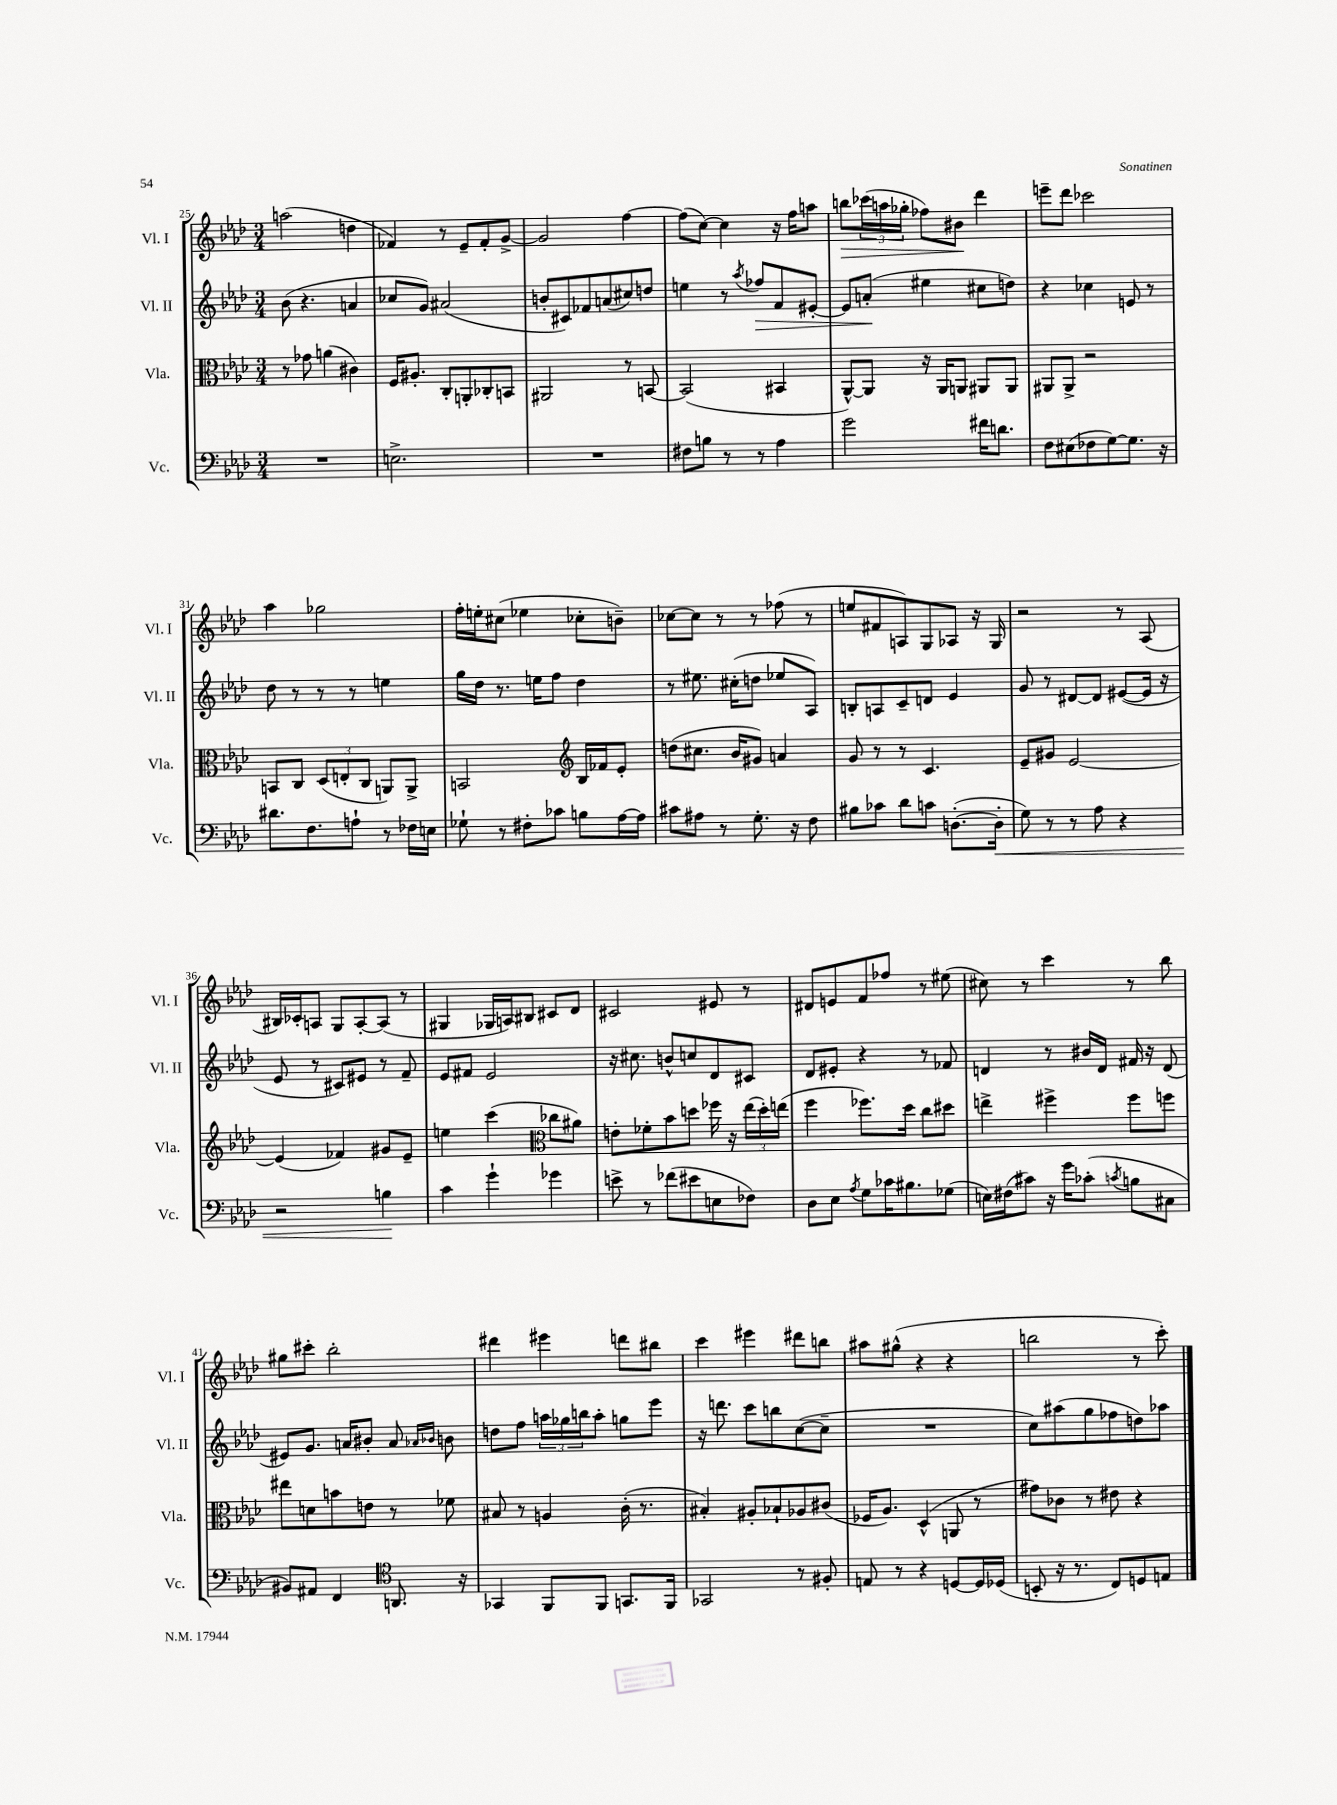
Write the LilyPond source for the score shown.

<<
\new StaffGroup <<
\new Staff = "s0" \with { instrumentName = "Vl. I" shortInstrumentName = "Vl. I" } {
    \clef treble \key aes \major \numericTimeSignature \time 3/4
    a''2( d''4 |
    fes'4) r8 ees'8-- fes'8-. g'8~-> |
    g'2 f''4~ |
    f''8( c''8~) c''4 r16 f''16 a''8 |
    b''8\> \tuplet 3/2 { ces'''16( a''16 ges''16-. } fes''8) bis'8\! des'''4 |
    e'''8-- des'''8 ces'''2 |
    aes''4 ges''2 |
    f''16-. e''16-. cis''8( ees''4 ces''8-. b'8--) |
    ces''8~ ces''8 r8 r8 fes''8( r8 |
    e''8 fis'8 a8) g8 aes8 r16 g16 |
    r2 r8 aes8( |
    bis16) ces'16-. a8 g8 a8~-. a8( r8 |
    gis4 ges16 a16) bis8 cis'8 des'8 |
    cis'2 eis'8 r8 |
    dis'8 e'8 f'8 fes''8 r8 eis''8( |
    cis''8) r8 c'''4 r8 bes''8 |
    gis''8 cis'''8-. bes''2-. |
    dis'''4 eis'''4 d'''8 bis''8 |
    c'''4 eis'''4 dis'''8 b''8 |
    ais''8 gis''8-^( r4 r4 |
    b''2 r8 c'''8-.) \bar "|." |
}
\new Staff = "s1" \with { instrumentName = "Vl. II" shortInstrumentName = "Vl. II" } {
    \clef treble \key aes \major \numericTimeSignature \time 3/4
    bes'8( r4. a'4 |
    ces''8 g'8) ais'2( |
    b'8-. cis'8) fes'8 a'8( cis''8) d''8 |
    e''4 r8 \acciaccatura { aes''8 } fes''8\> f'8 eis'8~-. |
    eis'8 a'8-.\!( eis''4 cis''8 d''8) |
    r4 ces''4 e'8 r8 |
    des''8 r8 r8 r8 e''4 |
    g''16 des''16 r8. e''16 f''8 des''4 |
    r8 eis''8. cis''16-.( d''8 ees''8 aes8) |
    b8-. a8 c'8-- d'8 ees'4 |
    g'8 r8 dis'8~ dis'8 eis'8~( eis'16 r16 |
    ees'8 r8 cis'8) eis'8 r8 f'8-- |
    ees'8 fis'8 ees'2 |
    r16 cis''8. b'8-^ c''8 des'8 cis'8 |
    des'8 eis'8-. r4 r8 fes'8 |
    d'4 r8 bis'16 d'16 fis'16 r16 d'8( |
    eis'8) g'8. a'16 bis'8-. a'8 \grace { aes'16 bes'16 } b'8 |
    d''8 f''8 \tuplet 3/2 { a''16 ges''16 b''16 } a''8-. g''8 ees'''8 |
    r16 d'''8. c'''8 b''8 c''8~( c''8-- |
    R2. |
    c''8) ais''8( g''8 fes''8 d''8) aes''8 \bar "|." |
}
\new Staff = "s2" \with { instrumentName = "Vla." shortInstrumentName = "Vla." } {
    \clef alto \key aes \major \numericTimeSignature \time 3/4
    r8 ges'8 a'4( cis'4) |
    f16 ais8.-. c8-. a,8-. ces8-. b,8 |
    ais,2 r8 b,8~ |
    b,2( bis,4 |
    aes,8~-^) aes,8 r16 aes,16 a,8 ais,8 ais,8 |
    ais,8 ais,8-> r2 |
    b,8 c8 \tuplet 3/2 { des8( e8-. c8 } a,8) a,8-> |
    b,2 \clef treble bes16 fes'16 ees'8-. |
    d''8( cis''8. bes'16 gis'8) a'4 |
    g'8 r8 r8 c'4. |
    ees'8-- gis'8 ees'2~ |
    ees'4( fes'4) gis'8 ees'8-- |
    e''4 c'''4( \clef alto ces''8 ais'8) |
    e'8-. fes'8-. bes'8 d''8 fes''16 r16 \tuplet 3/2 { ees''16( d''16-.) e''16( } |
    f''4 fes''8.) des''16 c''8 dis''8 |
    e''4-> fis''4-> fis''8 f''8 |
    eis''8 d'8 b'8 e'8 r8 fes'8 |
    bis8 r8 a4 c'16-.( r8. |
    bis4-.) ais8-. bes8-! aes8 cis'8( |
    fes16 aes8.) des4-^( a,8 r8 |
    gis'8) ces'8 r8 eis'8 r4 \bar "|." |
}
\new Staff = "s3" \with { instrumentName = "Vc." shortInstrumentName = "Vc." } {
    \clef bass \key aes \major \numericTimeSignature \time 3/4
    R2. |
    e2.-> |
    R2. |
    fis8 b8 r8 r8 aes4 |
    g'2 fis'16 d'8. |
    f8 eis8( fes8 g8~) g8. r16 |
    dis'8. f8. a8-! r8 fes16 e16 |
    ges8-! r8 fis8-. ces'8 b8 aes16~ aes16 |
    cis'8 ais8 r8 g8.-. r16 f8 |
    bis8 ces'8 des'8 c'8 d8.~-.( d16-.\< |
    g8) r8 r8 aes8 r4 |
    r2 b4\! |
    c'4 g'4-! ges'4 |
    e'8-> r8 fes'8( eis'8 e8 fes8) |
    des8 ees8 \acciaccatura { aes8 } g8 ces'16 bis8. ges8( |
    e16) fis16( cis'8) r16 g'16 ces'8-.( \acciaccatura { c'8 } b8 cis8 |
    bis,8) ais,8 f,4 \clef tenor a,8. r16 |
    ges,4 f,8 f,8 g,8. f,16 |
    ges,2 r8 fis8-. |
    e8 r8 r4 d8~ d16 des16( |
    b,8-. r16 r8. c8) d8 e8 \bar "|." |
}
>>
>>
\layout { \context { \Score currentBarNumber = #25 } }
